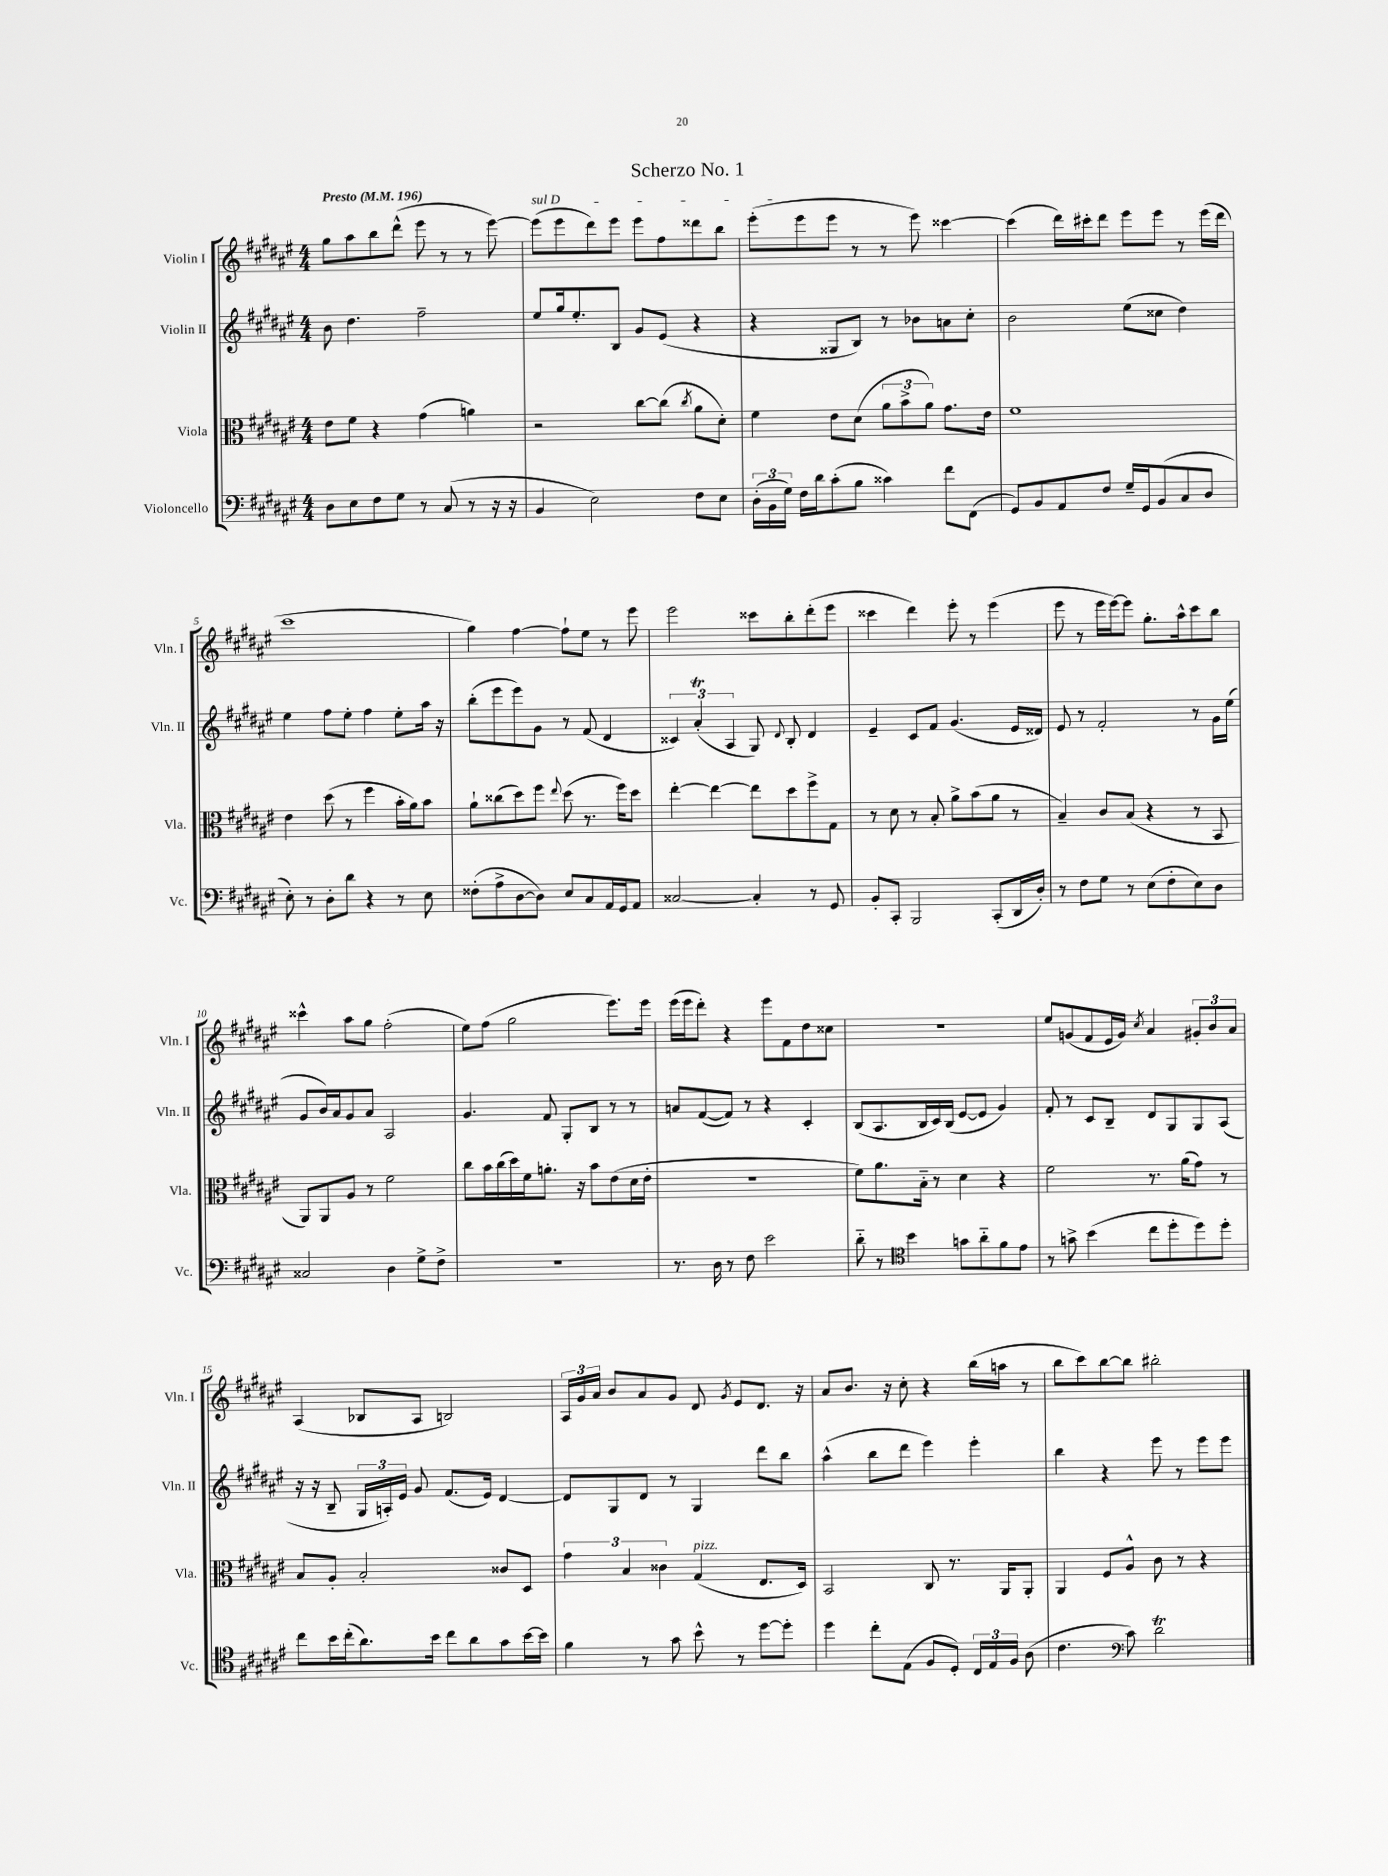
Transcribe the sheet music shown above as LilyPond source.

\header { title = "Scherzo No. 1" }
<<
\new StaffGroup <<
\new Staff = "s0" \with { instrumentName = "Violin I" shortInstrumentName = "Vln. I" } {
    \clef treble \key fis \major \numericTimeSignature \time 4/4 \tempo "Presto" 4 = 196
    \autoBeamOff gis''8[ ais''8 b''8 dis'''8]-^( eis'''8 r8 r8 eis'''8~) |
    \once \override TextSpanner.bound-details.left.text = \markup { \italic "sul D" } eis'''8[\startTextSpan( eis'''8 dis'''8) eis'''8] eis'''8[ fis''8 disis'''8 b''8] |
    eis'''8[-.( eis'''8 eis'''8]\stopTextSpan r8 r8 eis'''8) cisis'''4~ |
    cisis'''4( dis'''16[) cis'''16-. dis'''8] eis'''8[ eis'''8] r8 eis'''16[( dis'''16] |
    cis'''1 |
    gis''4) fis''4~ fis''8[-! eis''8] r8 eis'''8 |
    eis'''2 cisis'''8[ b''8-. dis'''8-.( eis'''8] |
    cisis'''4 dis'''4) eis'''8-. r8 eis'''4( |
    eis'''8 r8 eis'''16[ eis'''16~) eis'''8] gis''8.[-. ais''16-^ cis'''8 b''8] |
    cisis'''4-^ ais''8[ gis''8] fis''2-.( |
    eis''8[) fis''8]( gis''2 eis'''8.[) eis'''16] |
    eis'''16[( eis'''16 dis'''8]-.) r4 eis'''8[ fis'8 dis''8 cisis''8] |
    R1 |
    eis''8[ g'8( fis'8 eis'16 g'16]) \acciaccatura { cis''8 } ais'4 \tuplet 3/2 { gis'8[-. b'8 ais'8] } |
    ais4( bes8[ ais8] b2) |
    \tuplet 3/2 { ais16[ gis'16 ais'16] } b'8[ ais'8 gis'8] dis'8 \acciaccatura { gis'8 } eis'8[ dis'8.] r16 |
    ais'8[ b'8.] r16 cis''8-. r4 b''16[( a''16] r8 |
    b''8[ cis'''8) b''8~ b''8] bis''2-. \bar "|." |
}
\new Staff = "s1" \with { instrumentName = "Violin II" shortInstrumentName = "Vln. II" } {
    \clef treble \key fis \major \numericTimeSignature \time 4/4
    \autoBeamOff b'8 dis''4. fis''2-- |
    eis''8[ gis''16 eis''8.-. b8] gis'8[ eis'8]( r4 |
    r4 gisis8[ b8]) r8 bes'8[ a'8 cis''8]-. |
    b'2 eis''8[( cisis''8] dis''4) |
    eis''4 fis''8[ eis''8]-. fis''4 eis''8[-. ais''16] r16 |
    b''8[-.( eis'''8 eis'''8) gis'8] r8 fis'8( dis'4 |
    \tuplet 3/2 { cisis'4) ais'4-.\trill( ais4 } gis8) \appoggiatura { dis'8 } b8-. dis'4 |
    eis'4-- cis'8[ fis'8] gis'4.( eis'16[ disis'16]) |
    eis'8 r8 fis'2-. r8 gis'16[ eis''16]( |
    gis'8[ b'16) ais'16 gis'8 ais'8] ais2 |
    gis'4. fis'8 gis8[-. b8] r8 r8 |
    a'8[ fis'8~( fis'8]) r8 r4 cis'4-. |
    b8[( ais8. b16 cis'16) b16]( eis'8[~ eis'8] gis'4) |
    fis'8-. r8 cis'8[ b8]-- dis'8[ gis8 gis8 ais8]( |
    r16 r16 b8-- \tuplet 3/2 { gis16[ a16-.) eis'16] } gis'8 fis'8.[( eis'16]) dis'4~ |
    dis'8[ gis8 dis'8] r8 gis4 dis'''8[ b''8] |
    ais''4-^( b''8[ dis'''8] eis'''4) eis'''4-. |
    b''4 r4 eis'''8 r8 eis'''8[ eis'''8] \bar "|." |
}
\new Staff = "s2" \with { instrumentName = "Viola" shortInstrumentName = "Vla." } {
    \clef alto \key fis \major \numericTimeSignature \time 4/4
    \autoBeamOff eis'8[ fis'8] r4 gis'4( a'4) |
    r2 cis''8[~ cis''8]( \acciaccatura { cis''8 } ais'8[ dis'8]-.) |
    fis'4 eis'8[ dis'8]( \tuplet 3/2 { ais'8[ b'8-> ais'8]) } gis'8.[ eis'16] |
    fis'1 |
    eis'4 dis''8( r8 fis''4 b'16[-. ais'16) b'8] |
    ais'8[-! cisis''8( dis''8) fis''8] \appoggiatura { eis''8 } dis''8( r8. fis''16[) dis''8] |
    eis''4~-. eis''4~ eis''8[ dis''8 fis''8-> gis8] |
    r8 dis'8 r8 b8-. ais'8[-> b'8( ais'8] r8 |
    b4--) cis'8[ b8]( r4 r8 b,8 |
    ais,8[) ais,8 ais8] r8 fis'2 |
    cis''8[ b'16 cis''16( dis''16) fis'16 a'8.]-. r16 b'8[ eis'8( dis'16 eis'16]-. |
    R1 |
    fis'8[) ais'8. b16]-_ r8 dis'4 r4 |
    fis'2 r8. ais'16[( gis'8]) r8 |
    b8[ ais8]-. b2-. cisis'8[ dis8] |
    \tuplet 3/2 { gis'4 b4 cisis'4 } gis4^\markup { \italic "pizz." }( eis8.[ dis16]) |
    b,2 cis8 r8. ais,16[ ais,8]-. |
    ais,4 fis8[ ais8]-^ cis'8 r8 r4 \bar "|." |
}
\new Staff = "s3" \with { instrumentName = "Violoncello" shortInstrumentName = "Vc." } {
    \clef bass \key fis \major \numericTimeSignature \time 4/4
    \autoBeamOff dis8[ eis8 fis8 gis8] r8 cis8( r8 r16 r16 |
    b,4 eis2) fis8[ eis8] |
    \tuplet 3/2 { dis16[-.( b,16 gis16]) } fis16[ dis'16 cis'8-.( b8] cisis'4) fis'8[ fis,8]( |
    gis,8[) b,8 ais,8 fis8] gis16[-- gis,16 b,8( cis8 dis8] |
    eis8-.) r8 dis8[-. dis'8] r4 r8 eis8 |
    fisis8[-.( ais8-> dis8~ dis8]) eis8[ cis8 ais,16 gis,16 ais,8] |
    cisis2~ cisis4-. r8 gis,8 |
    b,8[-. cis,8]-. b,,2 cis,8[-.( dis,16 dis16]-.) |
    r8 fis8[ gis8] r8 eis8[( fis8-. eis8) dis8] |
    cisis2 dis4 gis8[-> fis8]-> |
    R1 |
    r8. dis16 r8 fis8 eis'2 |
    dis'8-_ r8 \clef tenor b'4 g'8[ ais'8-_ fis'8 eis'8] |
    r8 g'8-> b'4( cis''8[ dis''8-. dis''8) dis''8]-. |
    cis''8[ b'16 cis''16-.( ais'8.) b'16] cis''8[ ais'8 gis'8 b'16~ b'16] |
    fis'4 r8 gis'8 b'8-^ r8 dis''8[~ dis''8]-. |
    dis''4 cis''8[-. eis8]( fis8[ dis8]-.) \tuplet 3/2 { cis16[ eis16 fis16] } ais8( |
    cis'4. \clef bass cis'8) dis'2\trill \bar "|." |
}
>>
>>
